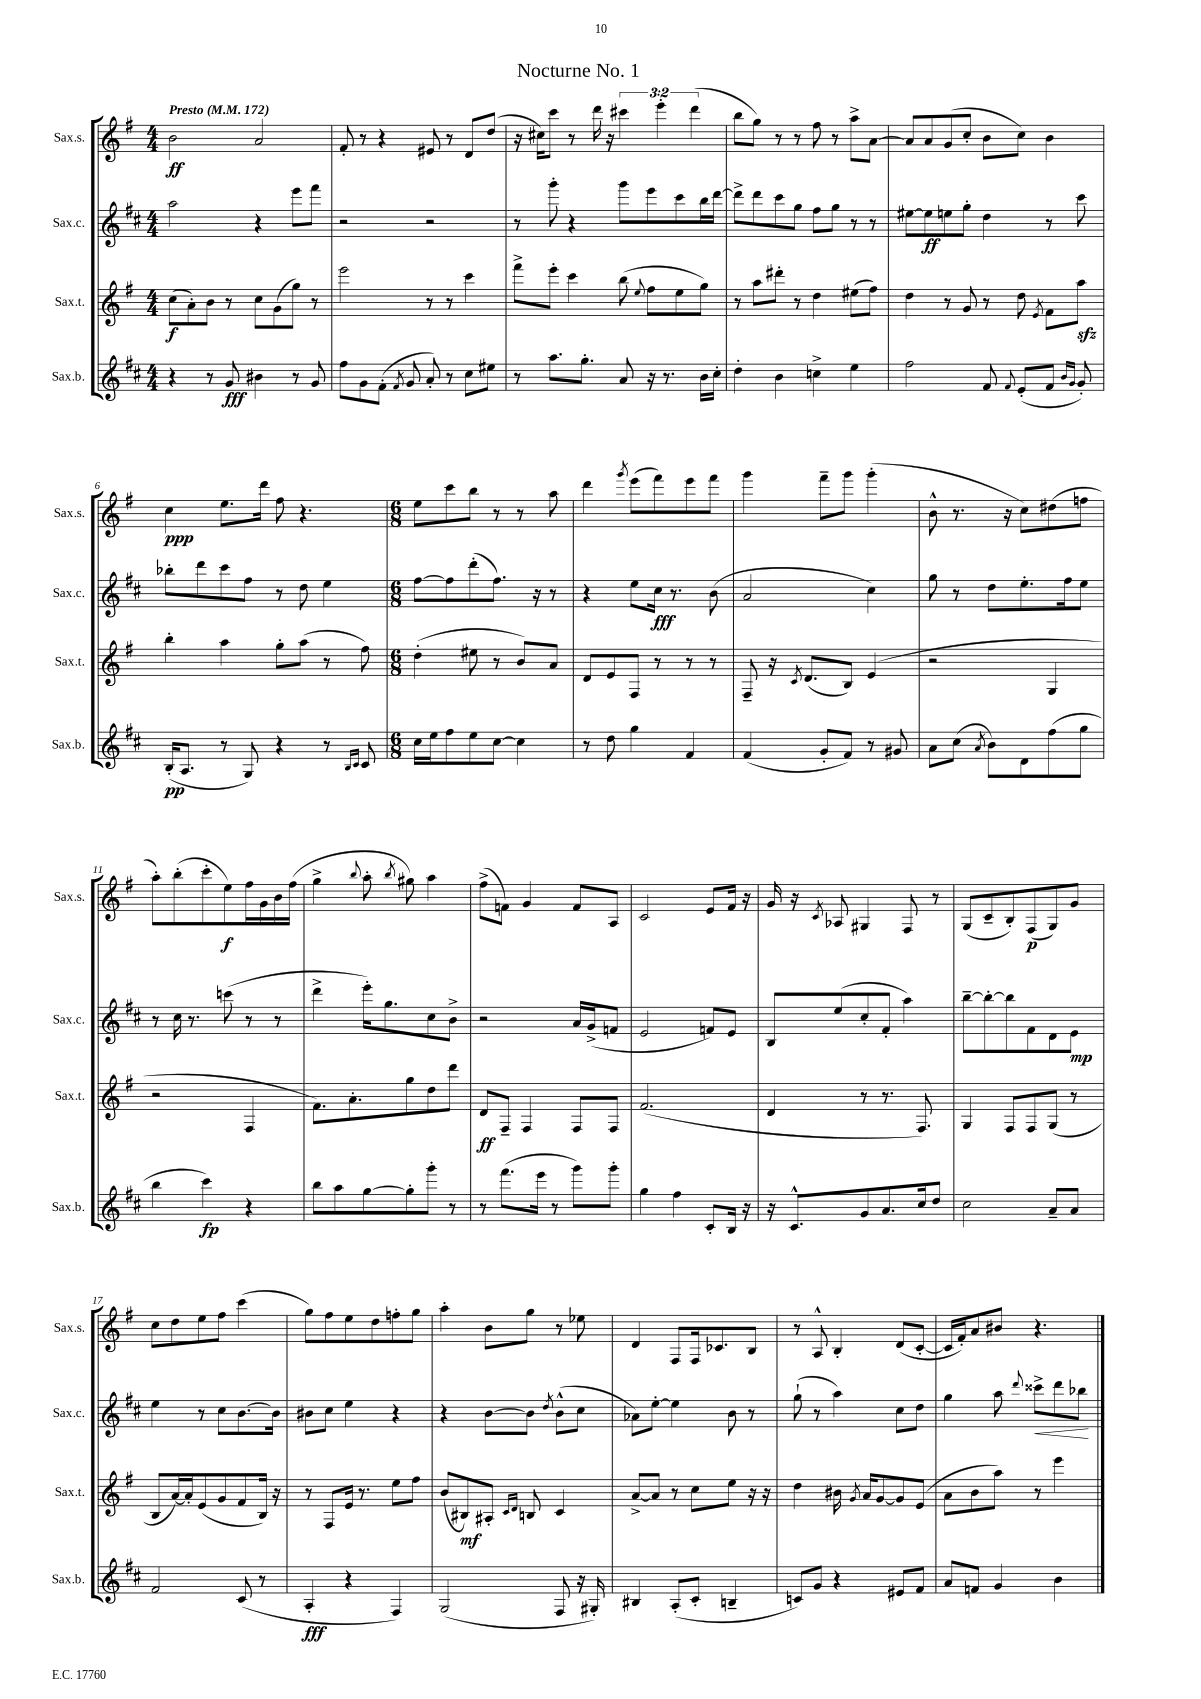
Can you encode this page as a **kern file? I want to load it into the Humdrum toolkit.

**kern	**kern	**kern	**kern
*staff4	*staff3	*staff2	*staff1
*clefG2	*clefG2	*clefG2	*clefG2
*k[f#c#]	*k[f#]	*k[f#c#]	*k[f#]
*M4/4	*M4/4	*M4/4	*M4/4
*MM172	*MM172	*MM172	*MM172
4r	(8cc	2aa	2b
.	8a')	.	.
8r	8b	.	.
8g	8r	.	.
4b#	8cc	4r	2a
.	(8g	.	.
8r	8gg)	8eee	.
8g	8r	8fff#	.
=	=	=	=
8ff#	2eee	2r	8f#'
8g	.	.	8r
(8f#'	.	.	4r
8qf#	.	.	.
8g	.	.	.
8a')	8r	2r	8e#
8r	8r	.	8r
8cc#	4ccc	.	8d
8ee#	.	.	(8dd
=	=	=	=
8r	8fff#^	8r	16r
.	.	.	16cc#)
8.aa	8eee'	8ggg'	8ccc
.	4ccc	4r	8r
8.gg'	.	.	.
.	.	.	16ddd
.	.	.	16r
8a	(8bb	8ggg	6ccc#
.	8qqee	.	.
16r	8ff#	8eee	.
.	.	.	6eee'
8.r	.	.	.
.	8ee	8ccc#	.
.	.	.	(6ddd
16b	8gg)	16bb	.
16cc#'	.	[16ddd	.
=	=	=	=
4dd'	8r	8ddd^]	8bb
.	8aa	8ddd	8gg)
4b	8ddd#'	8ccc#	8r
.	8r	8gg	8r
4cc^	4dd	8ff#	8ff#
.	.	8gg	8r
4ee	(8ee#	8r	8aa^
.	8ff#)	8r	[8a
=	=	=	=
2ff#	4dd	[8ee#	8a]
.	.	8ee#]	8a
.	8r	8ee	(8g
.	8g	8gg'	8cc'
8f#	8r	4dd	8b
8qqf#	.	.	.
(8e'	8dd	.	8cc)
.	8qe	.	.
8f#	8f#	8r	4b
16qqb	.	.	.
16qqg	.	.	.
8g')	8aa	8ccc#	.
=	=	=	=
(16B'	4bb'	8bb-'	4cc
8.A	.	.	.
.	.	8ddd	.
8r	4aa	8ccc#	8.ee
8G)	.	8ff#	.
.	.	.	16ddd
4r	8gg'	8r	8ff#
.	(8aa	8dd	4.r
8r	8r	4ee	.
16qqB	.	.	.
16qqc#	.	.	.
8c#	8ff#)	.	.
=	=	=	=
*M6/8	*M6/8	*M6/8	*M6/8
16cc#	(4dd'	[8ff#	8ee
16ee	.	.	.
8ff#	.	8ff#]	8ccc
8ee	8ee#	(8ddd'	8bb
[8cc#	8r	8.ff#)	8r
4cc#]	8b)	.	8r
.	.	16r	.
.	8a	8r	8aa
=	=	=	=
8r	8d	4r	4ddd
8dd	8e	.	.
.	.	.	8qggg
4gg	8F#	8ee	(8eee
.	8r	16cc#	8fff#)
.	.	8.r	.
4f#	8r	.	8eee
.	8r	(8b	8fff#
=	=	=	=
(4f#	8F#~	2a	4ggg
.	16r	.	.
.	8qc	.	.
.	(8.d	.	.
8g'	.	.	8fff#~
8f#)	8B)	.	8ggg
8r	(4e	4cc#)	(4ggg'
8g#	.	.	.
=	=	=	=
8a	2r	8gg	8b^^
(8cc#	.	8r	8.r
8qa	.	.	.
8b)	.	8dd	.
.	.	.	16r
8d	.	8.ee'	8cc)
(8ff#	4G	.	(8dd#
.	.	16ff#	.
8gg	.	8ee	8ff
=	=	=	=
4bb	2r	8r	8aa')
.	.	16cc#	(8bb'
.	.	8.r	.
4ccc#)	.	.	8ccc'
.	.	(8ccc	8ee)
4r	4F#	8r	16ff#
.	.	.	16g
.	.	8r	16b
.	.	.	(16ff#
=	=	=	=
8bb	8.f#)	4ddd^	4gg^
8aa	.	.	.
.	8.a'	.	.
.	.	.	8qqbb
[8gg	.	16eee')	8aa'
.	.	8.gg	.
.	.	.	8qbb
8gg']	8gg	.	8gg#)
8ggg'	8dd	8cc#	4aa
8r	8ddd	8b^	.
=	=	=	=
8r	8d	2r	(8ff#^
(8.fff#	8F#~	.	8f)
.	4F#	.	4g
16eee	.	.	.
8r	.	.	.
8ggg)	8F#	16a	8f
.	.	(16g^	.
8ggg'	8F#	8f	8A
=	=	=	=
4gg	(2.f#	2e	2c
4ff#	.	.	.
8c#'	.	8f)	8e
16B	.	8e	16f#
16r	.	.	16r
=	=	=	=
16r	4d	8B	16g
8.c#^^	.	.	16r
.	.	.	8qc
.	.	(8ee	8A-
8g	8r	8cc#'	4G#
8.a	8.r	8f#'	.
.	.	4aa)	8F#
16cc#	8.F#)	.	.
8dd	.	.	8r
=	=	=	=
2cc#	4G	[8bb~	(8G
.	.	8bb'_	8c~
.	8F#	8bb]	8B')
.	8F#	8f#	(8F#
8a~	(8G	8d	8G)
8a	8r	8e	8g
=	=	=	=
2f#	8B	4ee	8cc
.	[16a)	.	8dd
.	16a']	.	.
.	(8e	8r	8ee
.	8g	8cc#	8ff#
(8c#	8f#	[8.b	(4ccc
8r	16B)	.	.
.	16r	16b]	.
=	=	=	=
4A'	8r	8b#	8gg)
.	8F#	8cc#	8ff#
4r	16e	4ee	8ee
.	8.r	.	.
.	.	.	8dd
4F#)	8ee	4r	8ff'
.	8ff#	.	8gg
=	=	=	=
(2G	(8b	4r	4aa'
.	8B#)	.	.
.	8A#'	[8b	8b
.	16qqc	.	.
.	16qqd	.	.
.	8B	8b]	8gg
.	.	8qdd	.
8F#	4c	(8b^^	8r
16r	.	8cc#	8ee-
16G#')	.	.	.
=	=	=	=
4B#	[8a^	8a-)	4d
.	8a]	[8ee'	.
(8A'	8r	4ee]	8F#
8c#'	8cc	.	16F#
.	.	.	8.c-
4B~	8ee	8b	.
.	16r	8r	8B
.	16r	.	.
=	=	=	=
8c)	4dd	(8gg`	8r
8g	.	8r	8A^^
4r	16b#	4aa)	4B'
.	8qg	.	.
.	16a	.	.
.	[8g	.	.
8e#	8g]	8cc#	(8d
8f#	(8e	8dd	[8c'
=	=	=	=
8a	8a	4gg	16c]
.	.	.	16f#')
8f	8b	.	8a
4g	8aa)	8aa	8b#
.	.	8qqddd	.
.	8r	8ccc##^	4.r
4b	4eee	8ddd	.
.	.	8bb-	.
==	==	==	==
*-	*-	*-	*-
